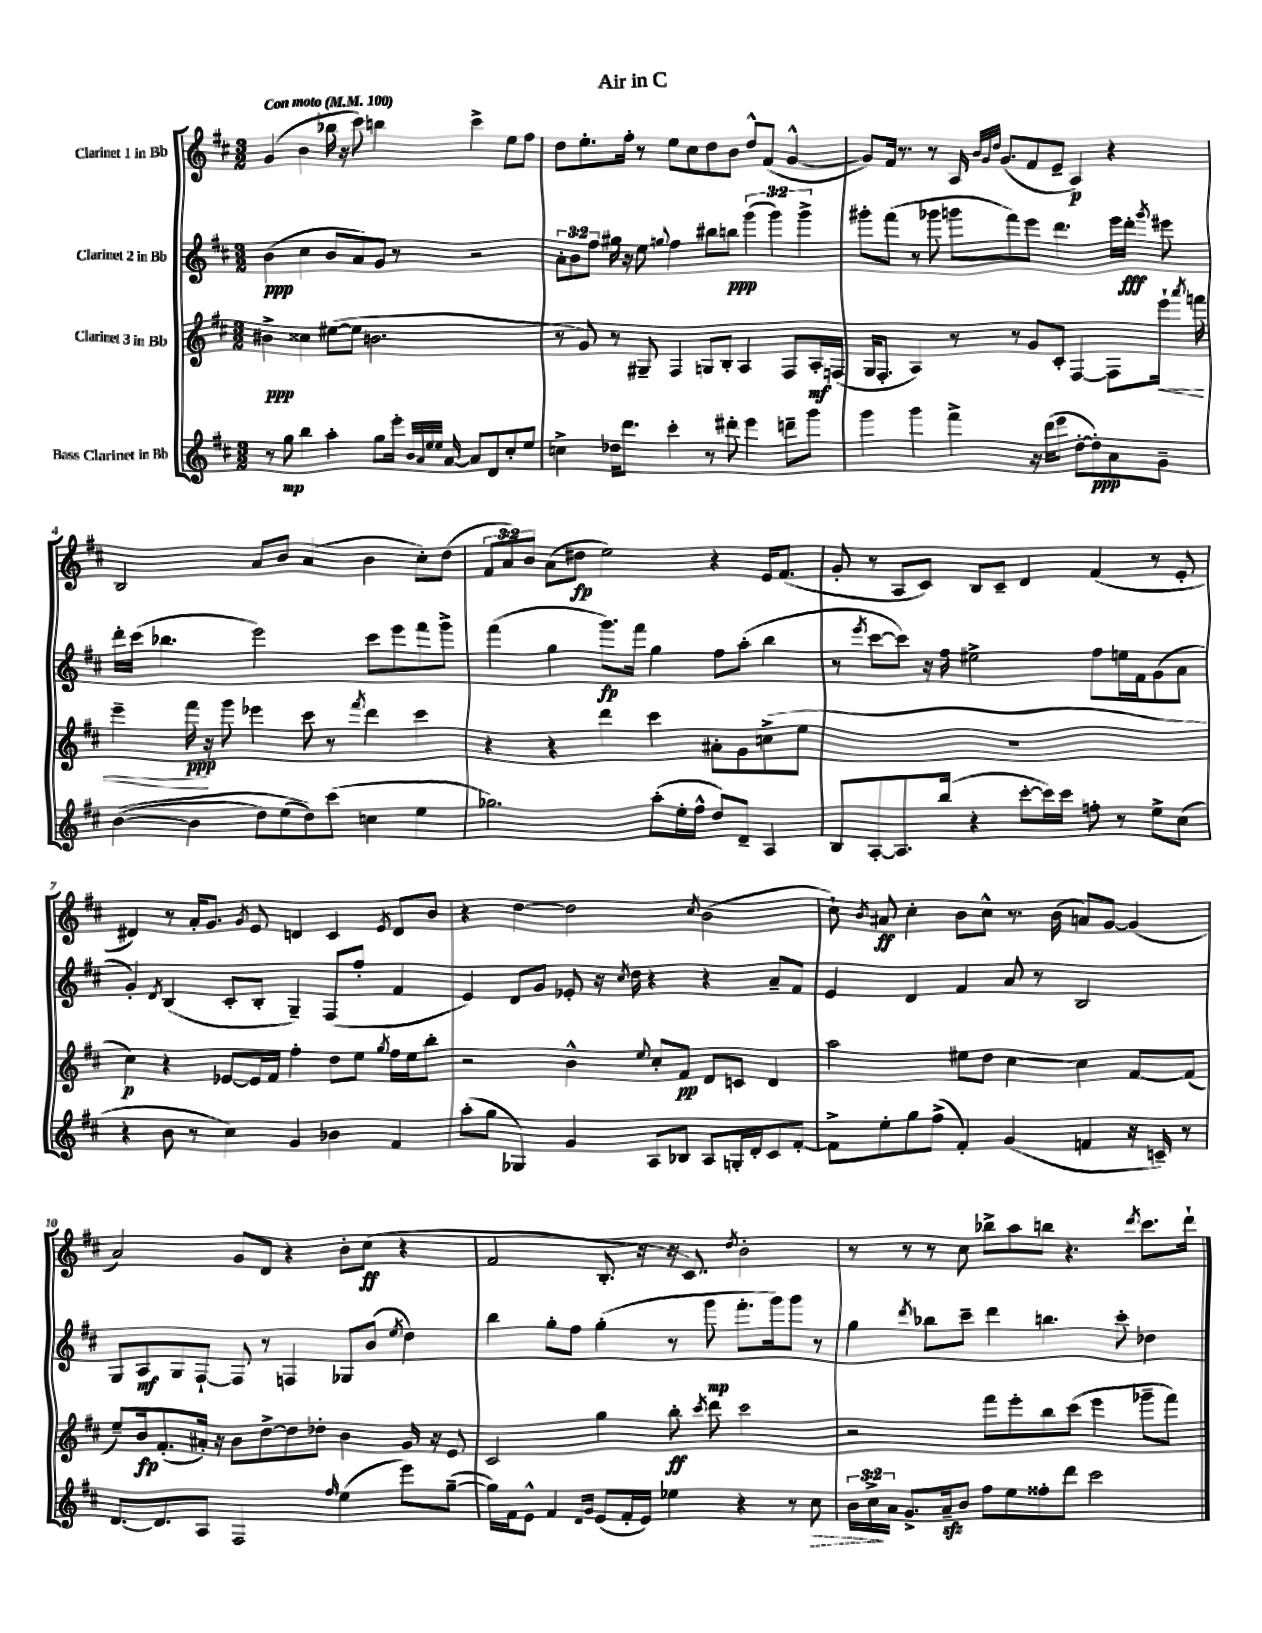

**kern	**kern	**kern	**kern
*staff4	*staff3	*staff2	*staff1
*clefG2	*clefG2	*clefG2	*clefG2
*k[f#c#]	*k[f#c#]	*k[f#c#]	*k[f#c#]
*M3/2	*M3/2	*M3/2	*M3/2
*MM100	*MM100	*MM100	*MM100
8r	4b#^	(4b	(4g
8gg	.	.	.
4bb	4cc##	4cc#	4b
4aa'	([8ee#	8b	16bb-
.	.	.	16r
.	8ee#]	8a)	8ccc#)
8gg	2.b	8g	4bb
16eee'	.	8r	.
32qqb	.	.	.
32qqa	.	.	.
32qqee	.	.	.
32qqee	.	.	.
[16a	.	.	.
8a]	.	2r	4ccc#^
8d	.	.	.
8cc#'	.	.	8ee
8ee	.	.	8ff#
=	=	=	=
4cc^	8r	12a'	8dd
.	.	12b	.
.	8g)	.	8.ee'
.	.	12ff#	.
16dd-	8r	16gg#	.
8.ddd	.	16r	16ff#'
.	8G#~	8ee	8r
.	.	8qqgg	.
4ccc#'	4F#	4ff#	8ee
.	.	.	8cc#
8r	8G	8bb#	8dd
8ddd#'	8B'	8bb	8b
4eee	4A	(6ggg	8dd^^
.	.	.	(8f#
.	.	6ggg)	.
8ddd~	8F#	.	[4g^^
.	.	6ggg^	.
8ggg	16A'	.	.
.	(16F	.	.
=	=	=	=
4ggg	16G	8ggg#'	8g])
.	8.F#'	.	.
.	.	(8fff#	16f#
.	.	.	8.r
4ggg	4A)	8r	.
.	.	8ggg-	8r
4fff#^	8r	8ggg	16A
.	.	.	32qqb
.	.	.	32qqg
.	.	.	32qqdd
.	.	.	(8.g
.	8r	8fff#)	.
16r	8g	8eee	8f#
(16ddd	.	.	.
8eee	8c#'	4.ddd	8e~
[8dd'	[4F#	.	4A)
8dd'])	.	.	.
8a	8F#]	16eee	4r
.	.	16ddd'	.
.	.	8qggg	.
8g~	16eee`	8eee#	.
.	8qaaa	.	.
.	16fff	.	.
=	=	=	=
&(([4b	4eee~	16ddd'	2B
.	.	(16ccc#	.
.	.	4.bb-	.
4b]	16fff#	.	.
.	16r	.	.
.	8ggg	.	.
8dd)	4eee-	2eee)	8a
(8ee	.	.	8b
8dd)&)	8ccc#	.	(4a
(8ccc#	8r	.	.
.	8qfff#	.	.
4cc	4ddd	8ccc#	4b
.	.	8eee	.
4ee	4ccc#	8fff#	8cc#')
.	.	8ggg^	(8dd
=	=	=	=
2.gg-)	4r	(4fff#	12f#
.	.	.	12a)
.	.	.	12b
.	4r	4gg	(8a
.	.	.	8dd#
.	4ddd	8.ggg)	2ee)
.	.	16fff#	.
(8aa'	4ccc#	4gg	.
16ee'	.	.	.
16ff#^^	.	.	.
8dd)	8a#'	8ff#	4r
8d~	8g	(8aa'	.
4A	(8cc^	4bb	16e
.	.	.	(8.f#
.	8ee	.	.
=	=	=	=
8B	1.r	8r	8g'
.	.	8qeee	.
[8A'	.	[8ccc#	8r
8.A]	.	8ccc#])	8A
.	.	16r	8c#)
(16bb	.	16ff#	.
4r	.	2ee#^	8B
.	.	.	8c#~
[8ccc#'	.	.	4d
16ccc#])	.	.	.
16ccc#	.	.	.
8ff'	.	8ff#	(4f#
8r	.	16ee	.
.	.	16f#	.
8ee^	.	(8g	8r
(8cc#	.	8a	8e'
=	=	=	=
4r	4cc#)	4g')	4d#)
.	.	8qd	.
8b	4r	(4B	8r
8r	.	.	16a'
.	.	.	8.g
4cc#)	[8e-	8c#'	.
.	.	.	8qg
.	16e-]	8B'	8e
.	16f#	.	.
4g	4ff#'	4G~)	4d
4b-	8dd	(8F#	4c#
.	8ee	8ff#'	.
.	8qgg	.	8qe
4f#	16ff#	4f#	8d
.	16ee	.	.
.	8bb'	.	8b
=	=	=	=
(8aa'	2r	4e)	4r
8gg	.	.	.
4G-)	.	8d	[4dd
.	.	8g	.
4g	4b^^	8e-'	2dd]
.	.	16r	.
.	.	8qcc#	.
.	.	16dd	.
.	8qqee	.	.
8A	8cc#'	4r	.
8B-	8f#	.	.
.	.	.	8qcc#
8A	8d	4r	(2b
16G'	8c	.	.
16d'	.	.	.
8c#	4d	8a~	.
[8f#'	.	8f#	.
=	=	=	=
8f#^]	2aa	4e	8cc#`)
.	.	.	8qb
8ee'	.	.	8a#
8gg	.	4d	4cc#'
(8ff#^	.	.	.
4f#')	8ee#	4f#	8b
.	8dd	.	8cc#^^
(4g	[4cc#	8a	8.r
.	.	8r	.
.	.	.	(16b
4f	4cc#]	2B	8a)
.	.	.	[8g
16r	[8f#	.	(4g]
16c~)	.	.	.
8r	(8f#]	.	.
=	=	=	=
[8.d	8ee~)	8G	2a)
.	16b	8A	.
8.d]	(8.f#'	.	.
.	.	8G	.
8A	16a#')	[8F#`	.
.	16r	.	.
2F#	8b	8F#]	8g
.	[8dd^	8r	8d
.	8dd]	4F	4r
.	8dd-'	.	.
16qqff#	.	.	.
(4ee	4b	8G-	8b'
.	.	(8b	(8cc#
.	.	8qee	.
8eee)	16g	4dd)	4r
.	16r	.	.
([8gg~	8e	.	.
=	=	=	=
16gg])	2c#	4bb	2f#
16f#	.	.	.
8e^^	.	.	.
4f#	.	8gg'	.
.	.	8ff#	.
16qqd	.	.	.
16qqg	.	.	.
(8e	4gg	(4gg'	8.B'
16f#'	.	.	.
16e)	.	.	16r
4ee-	8bb'	8r	16r
.	.	.	8.c#)
.	8qccc#	.	.
.	8ddd	8ggg	.
.	.	.	8qdd
4r	2ccc#	8.fff#'	2b'
.	.	16ggg)	.
8r	.	8ggg	.
8cc#	.	8r	.
=	=	=	=
24b	2r	4gg	8r
24cc#^	.	.	.
24a	.	.	.
8.g^	.	.	8r
.	.	8qddd	.
.	.	8bb-	8r
16a~	.	.	.
8b	.	8ccc#~	8cc#
8ff#	8fff#	4ddd	8bb-^
8ee	8eee'	.	8aa
8ff##'	8bb	4.bb	8bb
8ddd	(8ccc#	.	4.r
2ccc#	4eee	.	.
.	.	8ccc#'	.
.	.	.	8qddd
.	8ggg-~	4dd-	8.ccc#
.	8fff#)	.	.
.	.	.	16ddd`
==	==	==	==
*-	*-	*-	*-
